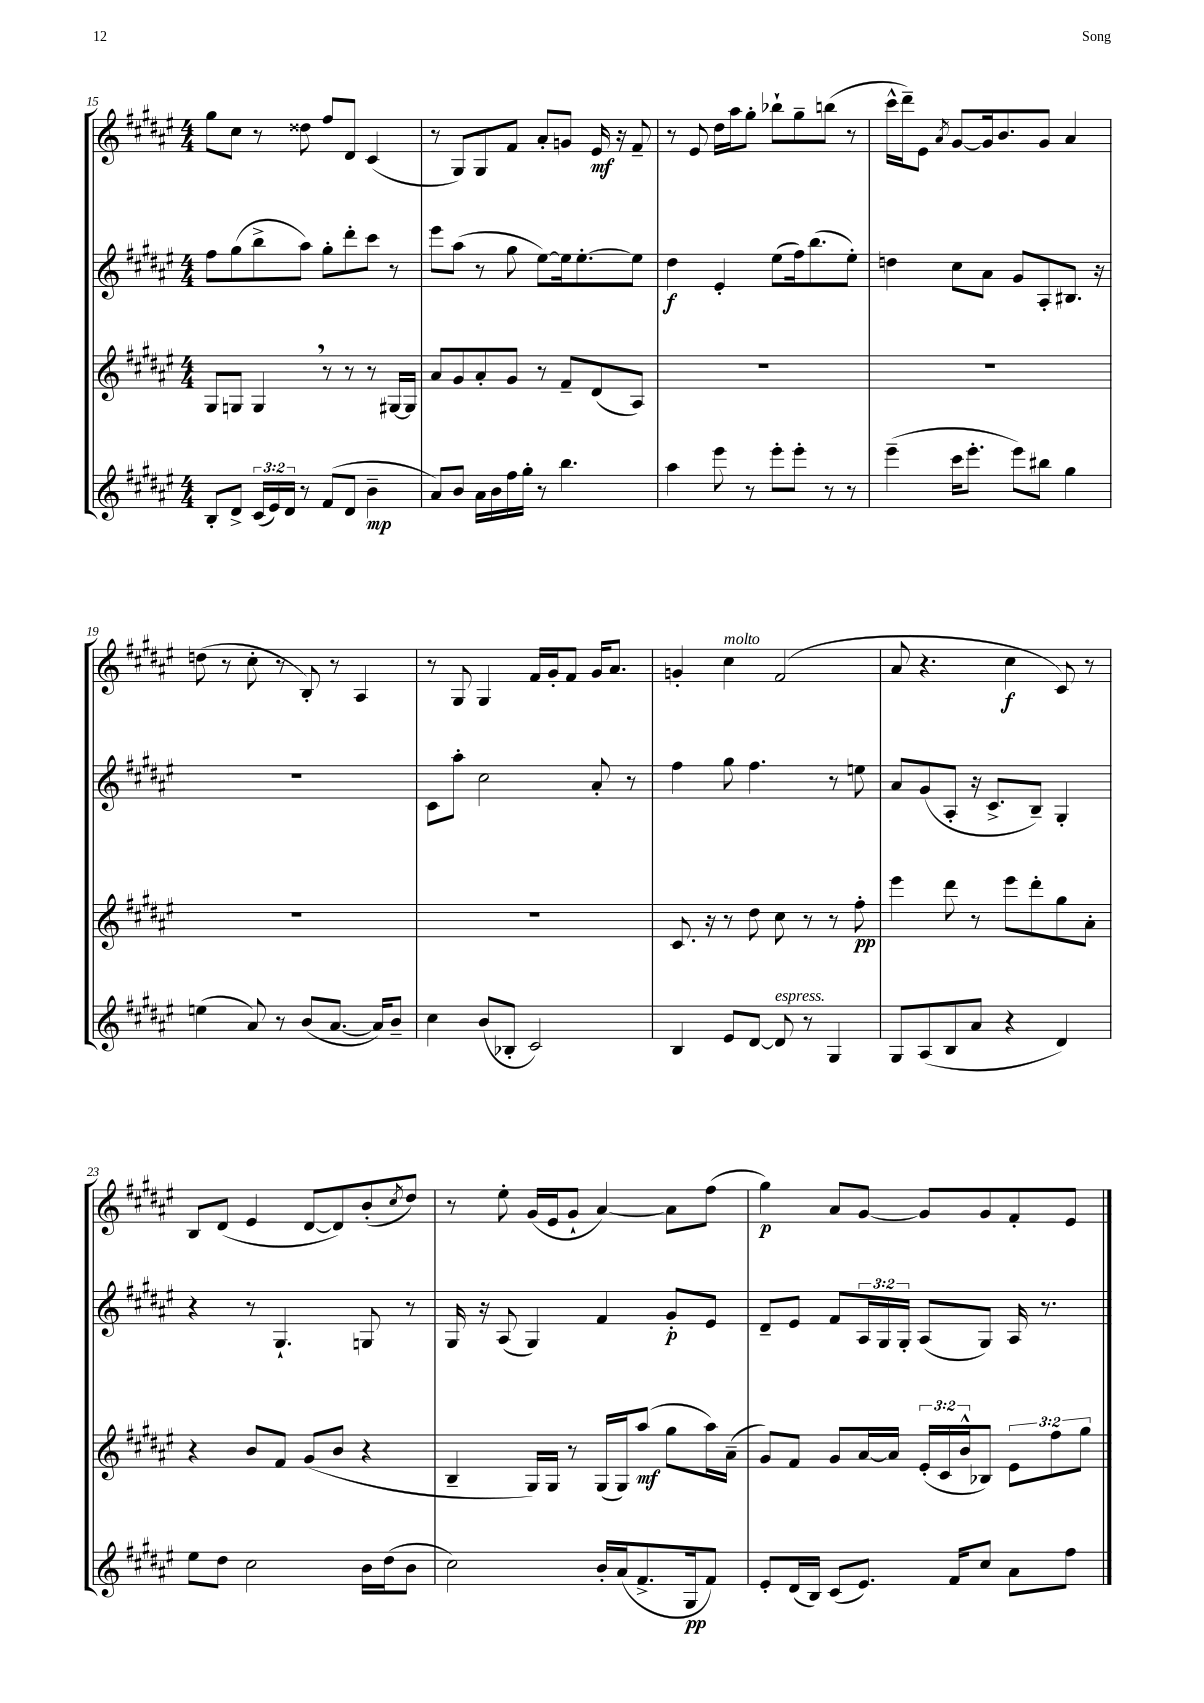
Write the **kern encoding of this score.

**kern	**kern	**kern	**kern
*staff4	*staff3	*staff2	*staff1
*clefG2	*clefG2	*clefG2	*clefG2
*k[f#c#g#d#a#e#]	*k[f#c#g#d#a#e#]	*k[f#c#g#d#a#e#]	*k[f#c#g#d#a#e#]
*M4/4	*M4/4	*M4/4	*M4/4
8B'	8G#	8ff#	8gg#
8d#^	8G	(8gg#	8cc#
(24c#	4G	8bb^	8r
24e#)	.	.	.
24d#	.	.	.
8r	.	8aa#)	8dd##
(8f#	8r	8gg#'	8ff#
8d#	8r	8ddd#'	8d#
4b~	8r	8ccc#	(4c#
.	[16G#	8r	.
.	16G#]	.	.
=	=	=	=
8a#)	8a#	8eee#	8r
8b	8g#	(8aa#	8G#)
16a#	8a#'	8r	8G#
16b	.	.	.
16ff#	8g#	8gg#	8f#
16gg#'	.	.	.
8r	8r	[8ee#)	8a#'
4.bb	8f#~	16ee#]	8g
.	.	[8.ee#'	.
.	(8d#	.	16e#
.	.	.	16r
.	8A#)	8ee#]	8f#~
=	=	=	=
4aa#	1r	4dd#	8r
.	.	.	8e#
8eee#	.	4e#'	16dd#
.	.	.	16aa#
8r	.	.	8gg#'
8eee#'	.	(8ee#	8bb-`
8eee#'	.	16ff#)	8gg#~
.	.	(8.bb	.
8r	.	.	(8bb
8r	.	8ee#')	8r
=	=	=	=
(4eee#~	1r	4dd	16ccc#^^
.	.	.	16ddd#~)
.	.	.	8e#
.	.	.	8qa#
16ccc#	.	8cc#	[8g#
8.eee#'	.	.	.
.	.	8a#	16g#]
.	.	.	8.b
8eee#)	.	8g#	.
8bb#	.	8A#'	8g#
4gg#	.	8.B#	4a#
.	.	16r	.
=	=	=	=
(4ee	1r	1r	(8dd
.	.	.	8r
8a#)	.	.	8cc#'
8r	.	.	8r
(8b	.	.	8B')
[8.a#	.	.	8r
.	.	.	4A#
16a#])	.	.	.
8b~	.	.	.
=	=	=	=
4cc#	1r	8c#	8r
.	.	8aa#'	8G#
(8b	.	2cc#	4G#
8B-'	.	.	.
2c#)	.	.	16f#
.	.	.	16g#'
.	.	.	8f#
.	.	8a#'	16g#
.	.	.	8.a#
.	.	8r	.
=	=	=	=
4B	8.c#	4ff#	4g'
.	16r	.	.
8e#	8r	8gg#	4cc#
[8d#	8dd#	4.ff#	.
8d#]	8cc#	.	(2f#
8r	8r	.	.
4G#	8r	8r	.
.	8ff#'	8ee	.
=	=	=	=
8G#	4eee#	8a#	8a#
(8A#	.	(8g#	4.r
8B	8ddd#	8A#'	.
8a#	8r	16r	.
.	.	8.c#^	.
4r	8eee#	.	4cc#
.	8ddd#'	8B~)	.
4d#)	8gg#	4G#'	8c#)
.	8a#'	.	8r
=	=	=	=
8ee#	4r	4r	8B
8dd#	.	.	(8d#
2cc#	8b	8r	4e#
.	8f#	4.G#`	.
.	(8g#	.	[8d#
.	8b	.	8d#])
16b	4r	8G	(8b'
(16dd#	.	.	.
.	.	.	8qcc#
8b	.	8r	8dd#)
=	=	=	=
2cc#)	4B~	16G#	8r
.	.	16r	.
.	.	(8A#	8ee#'
.	16G#)	4G#)	(16g#
.	16G#	.	16e#
.	8r	.	8g#`
16b'	(16G#	4f#	[4a#)
(16a#	16G#)	.	.
8.f#^	(8aa#	.	.
.	8gg#	8g#'	8a#]
16G#	.	.	.
8f#)	16aa#)	8e#	(8ff#
.	(16a#~	.	.
=	=	=	=
8e#'	8g#)	8d#~	4gg#)
(16d#	8f#	8e#	.
16B)	.	.	.
(8c#	8g#	8f#	8a#
8.e#)	[16a#	24A#	[8g#
.	.	24G#	.
.	16a#]	.	.
.	.	24G#'	.
.	(24e#'	(8A#	8g#]
.	24c#	.	.
16f#	.	.	.
.	24b^^	.	.
8cc#	8B-)	8G#)	8g#
8a#	12e#	16A#	8f#'
.	.	8.r	.
.	12ff#	.	.
8ff#	.	.	8e#
.	12gg#	.	.
==	==	==	==
*-	*-	*-	*-
